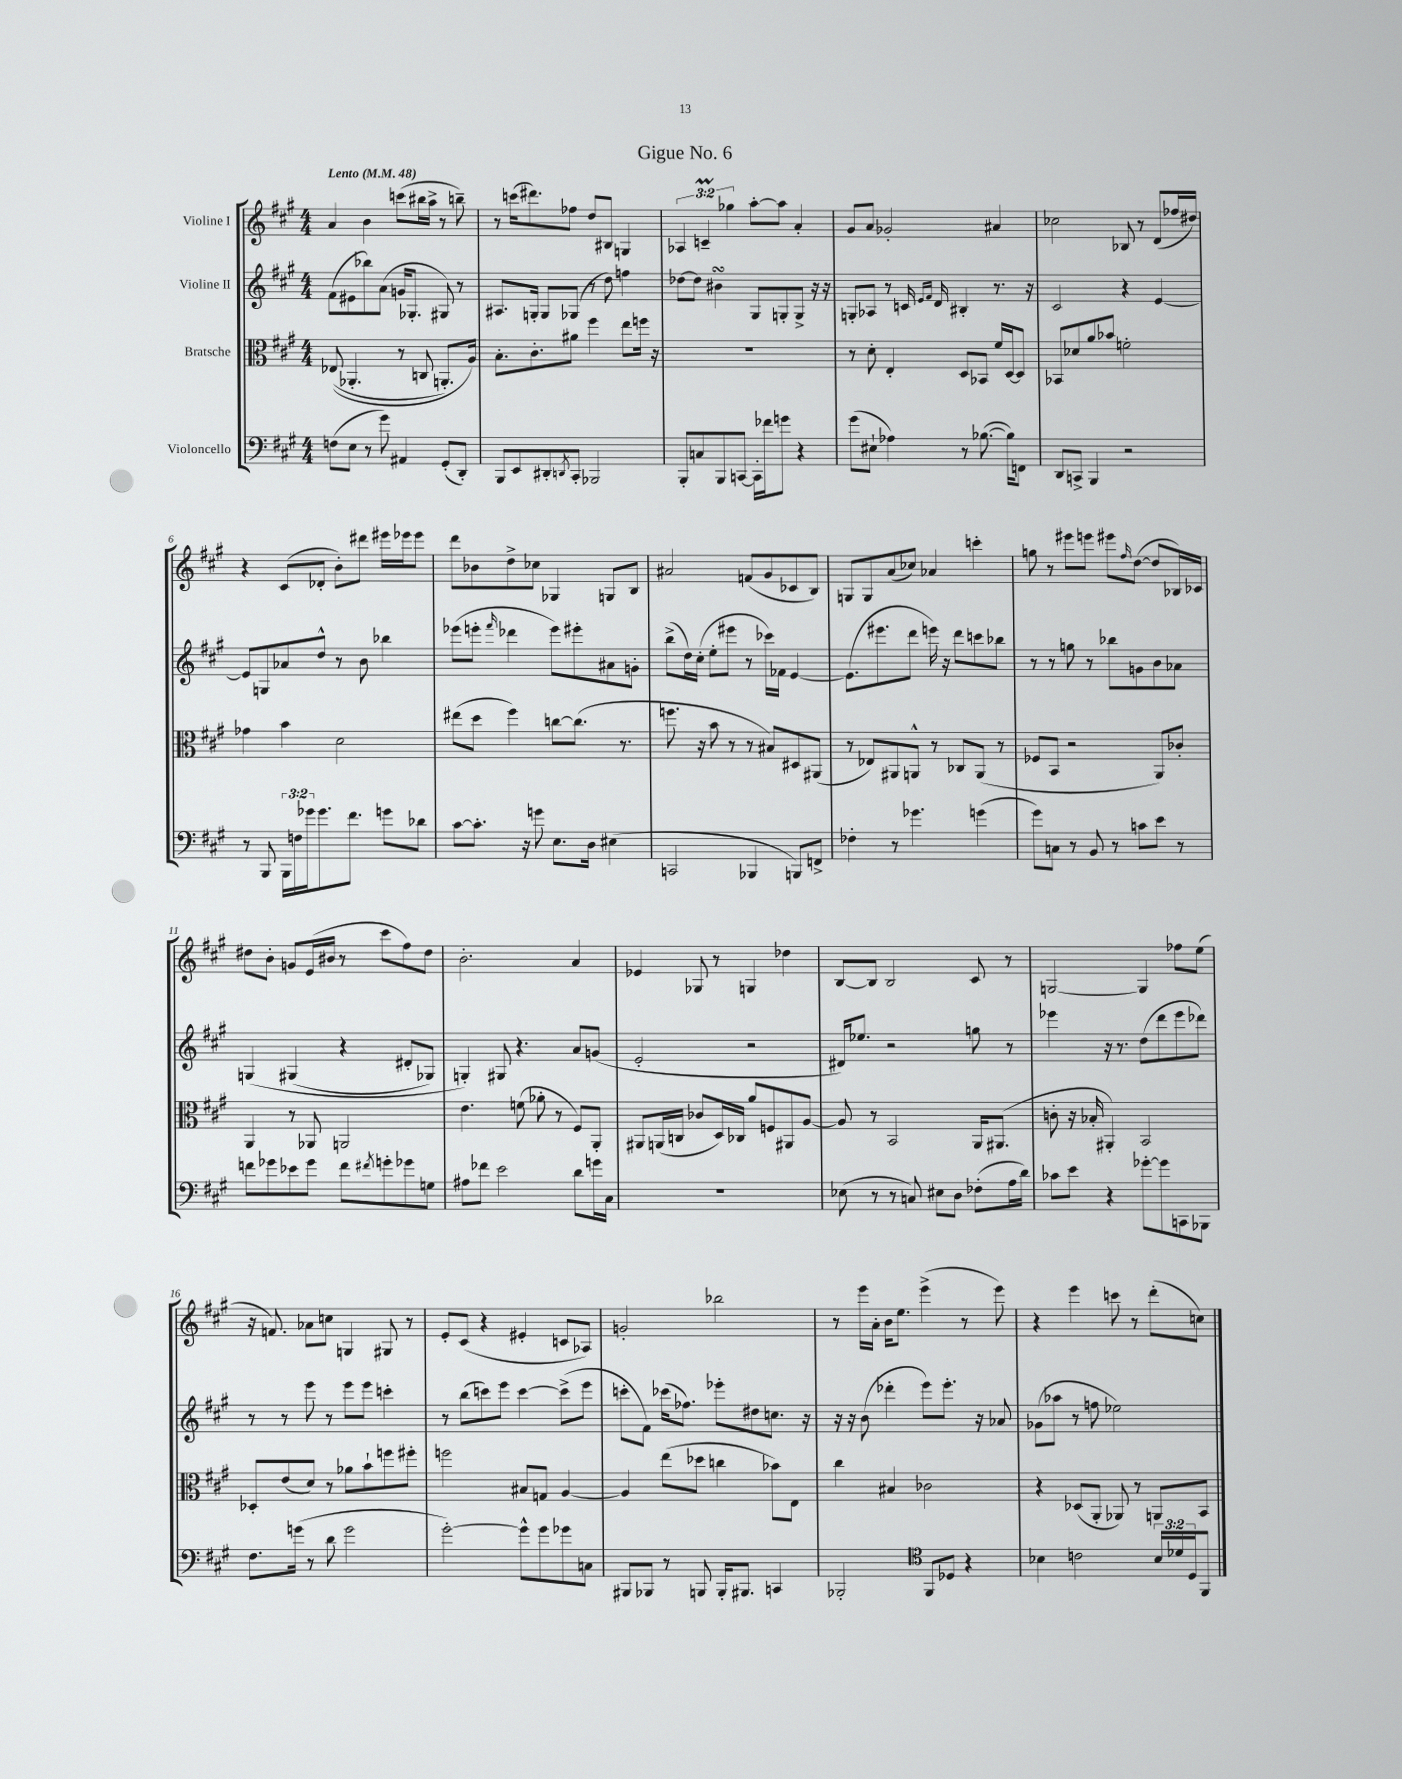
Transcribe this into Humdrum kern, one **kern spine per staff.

**kern	**kern	**kern	**kern
*staff4	*staff3	*staff2	*staff1
*clefF4	*clefC3	*clefG2	*clefG2
*k[f#c#g#]	*k[f#c#g#]	*k[f#c#g#]	*k[f#c#g#]
*M4/4	*M4/4	*M4/4	*M4/4
*MM48	*MM48	*MM48	*MM48
(8F	&((8E-	(8f#	4a
8E	4.AA-'	8e#	.
8r	.	8bb-)	4b
8g#)	.	(8a	.
4AA#	8r	16g	(8ccc
.	.	8.G-'	.
.	8C	.	16bb#
.	.	.	16aa^
(8GG#'	8.AA')	8G#)	8r
8DD')	.	8r	8bb~)
.	16A&)	.	.
=	=	=	=
8BBB	8.B'	8.A#	8r
8EE	.	.	(16ccc
.	8.c#'	16G'	8.ddd#)
8DD#'	.	8G	.
8qDD	.	.	.
8CC#'	8a#	(8G-	8ff-
2BBB-	4ff#	8r	8dd
.	.	8dd)	8B#
.	8ee	4ff	4G
.	16ff	.	.
.	16r	.	.
=	=	=	=
8BBB'	1r	[8dd-	6A-
8C	.	8dd-]	.
.	.	.	6c~
8BBB	.	4b#	.
.	.	.	6gg-
[8CC	.	.	.
16CC']	.	8G#	[8aa'
16f-	.	.	.
8g	.	8G'	8aa]
4r	.	8G^	4a'
.	.	16r	.
.	.	16r	.
=	=	=	=
(8g#	8r	8G'	8g#
8E#`	8d'	8A-	8a
4A-)	4E'	8r	2g-'
.	.	16c	.
.	.	16qqe	.
.	.	16qqf#	.
.	.	16d	.
8r	8D	4B#'	.
([8.B-	8BB-	.	.
.	16f#	8.r	4a#
16B-])	[16D	.	.
8FF	8D]	.	.
.	.	16r	.
=	=	=	=
8DD	8BB-	2c#	2cc-
8CC^	8d-	.	.
4BBB	8a	.	.
.	8b-	.	.
2r	2f'	4r	8B-
.	.	.	8r
.	.	[4e	(8d
.	.	.	16ff-
.	.	.	16dd#)
=	=	=	=
8r	4g-	8e]	4r
8BBB	.	8G	.
24BBB	4b	8a-	(8c#
24F	.	.	.
24g-	.	.	.
8.g-	.	8dd^^	8d-'
.	2d	8r	8b')
8.f#	.	.	.
.	.	8b	8ddd#
8g	.	4bb-	16eee#
.	.	.	16eee-
8d-	.	.	8eee-
=	=	=	=
[8c#	(8ee#	(8eee-	8ddd
8.c#']	8dd	8eee'	8b-
.	.	16qqfff#	.
.	4ff#)	4ddd-	8dd^
16r	.	.	.
8g	.	.	8cc-
8.E	[8cc	8eee)	4G-
.	(8.cc]	8eee#'	.
16D	.	.	.
(4E#	.	8a#	8G
.	8.r	.	.
.	.	8g'	8B
=	=	=	=
2CC	8.ff	(8bb^	2a#
.	.	16dd)	.
.	16r	(16cc#'	.
.	8b	8ee'	.
.	8r	8eee#	.
4BBB-	8r	8r	(8f
.	8B#)	16ccc-)	8g#
.	.	16f-	.
8BBB)	8D#	[4e	8c-
8FF^	(8AA#	.	8B)
=	=	=	=
4F-'	8r	(8.e]	8G
.	8E-)	.	8G
.	.	8.eee#	.
8r	8AA#	.	(8a
4.g-	8AA^^	8ddd	8cc-)
.	8r	16eee)	4a-
.	.	16r	.
.	8C-	8ddd	.
(4g	(8AA	8ccc	4ccc'
.	8r	8bb-	.
=	=	=	=
8g#)	8F-	8r	8gg
8C	8BB	8r	8r
8r	2r	8gg	8eee#
8BB	.	8r	8eee
8r	.	8bb-	8eee#
.	.	.	16qqff#
8c	.	8g	([8dd
8e	8AA)	8b	8dd]
8r	8c-'	8a-	16B-)
.	.	.	16c-
=	=	=	=
8f	4AA	&(4G	8dd#
8g-	.	.	8b'
8e-	8r	(4G#	8g
8g-	8AA-	.	(16e
.	.	.	16b#
8f	2AA	4r	8r
8qf#	.	.	.
8g'	.	.	8ccc#
8g-	.	8d#'	8ff#)
8G	.	8G-)	8dd#
=	=	=	=
8A#	4.e	4G'&)	2.b'
8f-	.	.	.
2e	.	8G#	.
.	(8f	4.r	.
.	8a-'	.	.
.	8r	.	.
8d	8F#)	8a	4a
16g	8AA'	(8g	.
16C#	.	.	.
=	=	=	=
1r	8AA#	2e'	4e-
.	(16AA	.	.
.	16C	.	.
.	8c-	.	8G-
.	16D)	.	8r
.	16C-	.	.
.	8a	2r	4G
.	8F	.	.
.	8AA#	.	4dd-
.	[8A	.	.
=	=	=	=
(8E-	8A]	16d#)	[8B
.	.	8.ee-	.
8r	8r	.	8B]
8r	2BB	2r	2B
8C)	.	.	.
8E#	.	.	.
8D	.	.	.
(8F-'	16AA	8gg	8c#
.	(8.AA#	.	.
16A	.	8r	8r
16d)	.	.	.
=	=	=	=
8c-	8c'	4eee-	[2G
8e	16r	.	.
.	16B-'	.	.
4r	4AA#')	16r	.
.	.	8.r	.
[8g-'	2BB	(8dd	4G]
8g-]	.	8ddd	.
8CC	.	8eee-	8ff-
8BBB-	.	8ddd-)	(8ee
=	=	=	=
8.F#	8D-'	8r	16r
.	.	.	8.f)
.	(8e	8r	.
(16g	.	.	.
8r	8d)	8eee	8a-
8d	8r	8r	8cc
2g	8a-	8eee	4G
.	8b`	8eee	.
.	8ff	4ccc'	8G#
.	8ff#'	.	8r
=	=	=	=
[2g#')	2ff	8r	8e'
.	.	(8bb	(8c#
.	.	8ccc)	4r
.	.	8eee	.
8g#^^]	8B#	[4ccc	4e#'
8g#	8G	.	.
8g-	[4A	(8ccc^]	8c
8C	.	8eee	8A-)
=	=	=	=
8BBB#	4A]	8ccc'	2g'
8BBB-	.	8f#)	.
8r	(8ee	(16ccc-	.
.	.	8.ff-)	.
8BBB	8dd-	.	.
16BBB'	4cc	8eee-'	2bb-
8.BBB#	.	.	.
.	.	8dd#	.
4CC	8b-)	8.cc	.
.	8E	.	.
.	.	16r	.
=	=	=	=
2BBB-'	4cc#	16r	8r
.	.	16r	.
.	.	(8b	16eee
.	.	.	16a'
.	4B#	4ddd-'	16b
.	.	.	8.ee
*clefC4	*	*	*
8FF#	2c-	8eee)	(4eee^
8D-	.	8.eee'	.
4r	.	.	8r
.	.	16r	.
.	.	8a-	8eee)
=	=	=	=
4B-	4r	(8g-	4r
.	.	8aa-	.
2c	(8D-	8r	4eee
.	8AA'	8ff	.
.	8AA-)	2ee-)	8ccc
.	8r	.	8r
24B-	8AA	.	(8ddd'
24d-	.	.	.
24D	.	.	.
8FF#	8BB	.	8cc)
==	==	==	==
*-	*-	*-	*-
